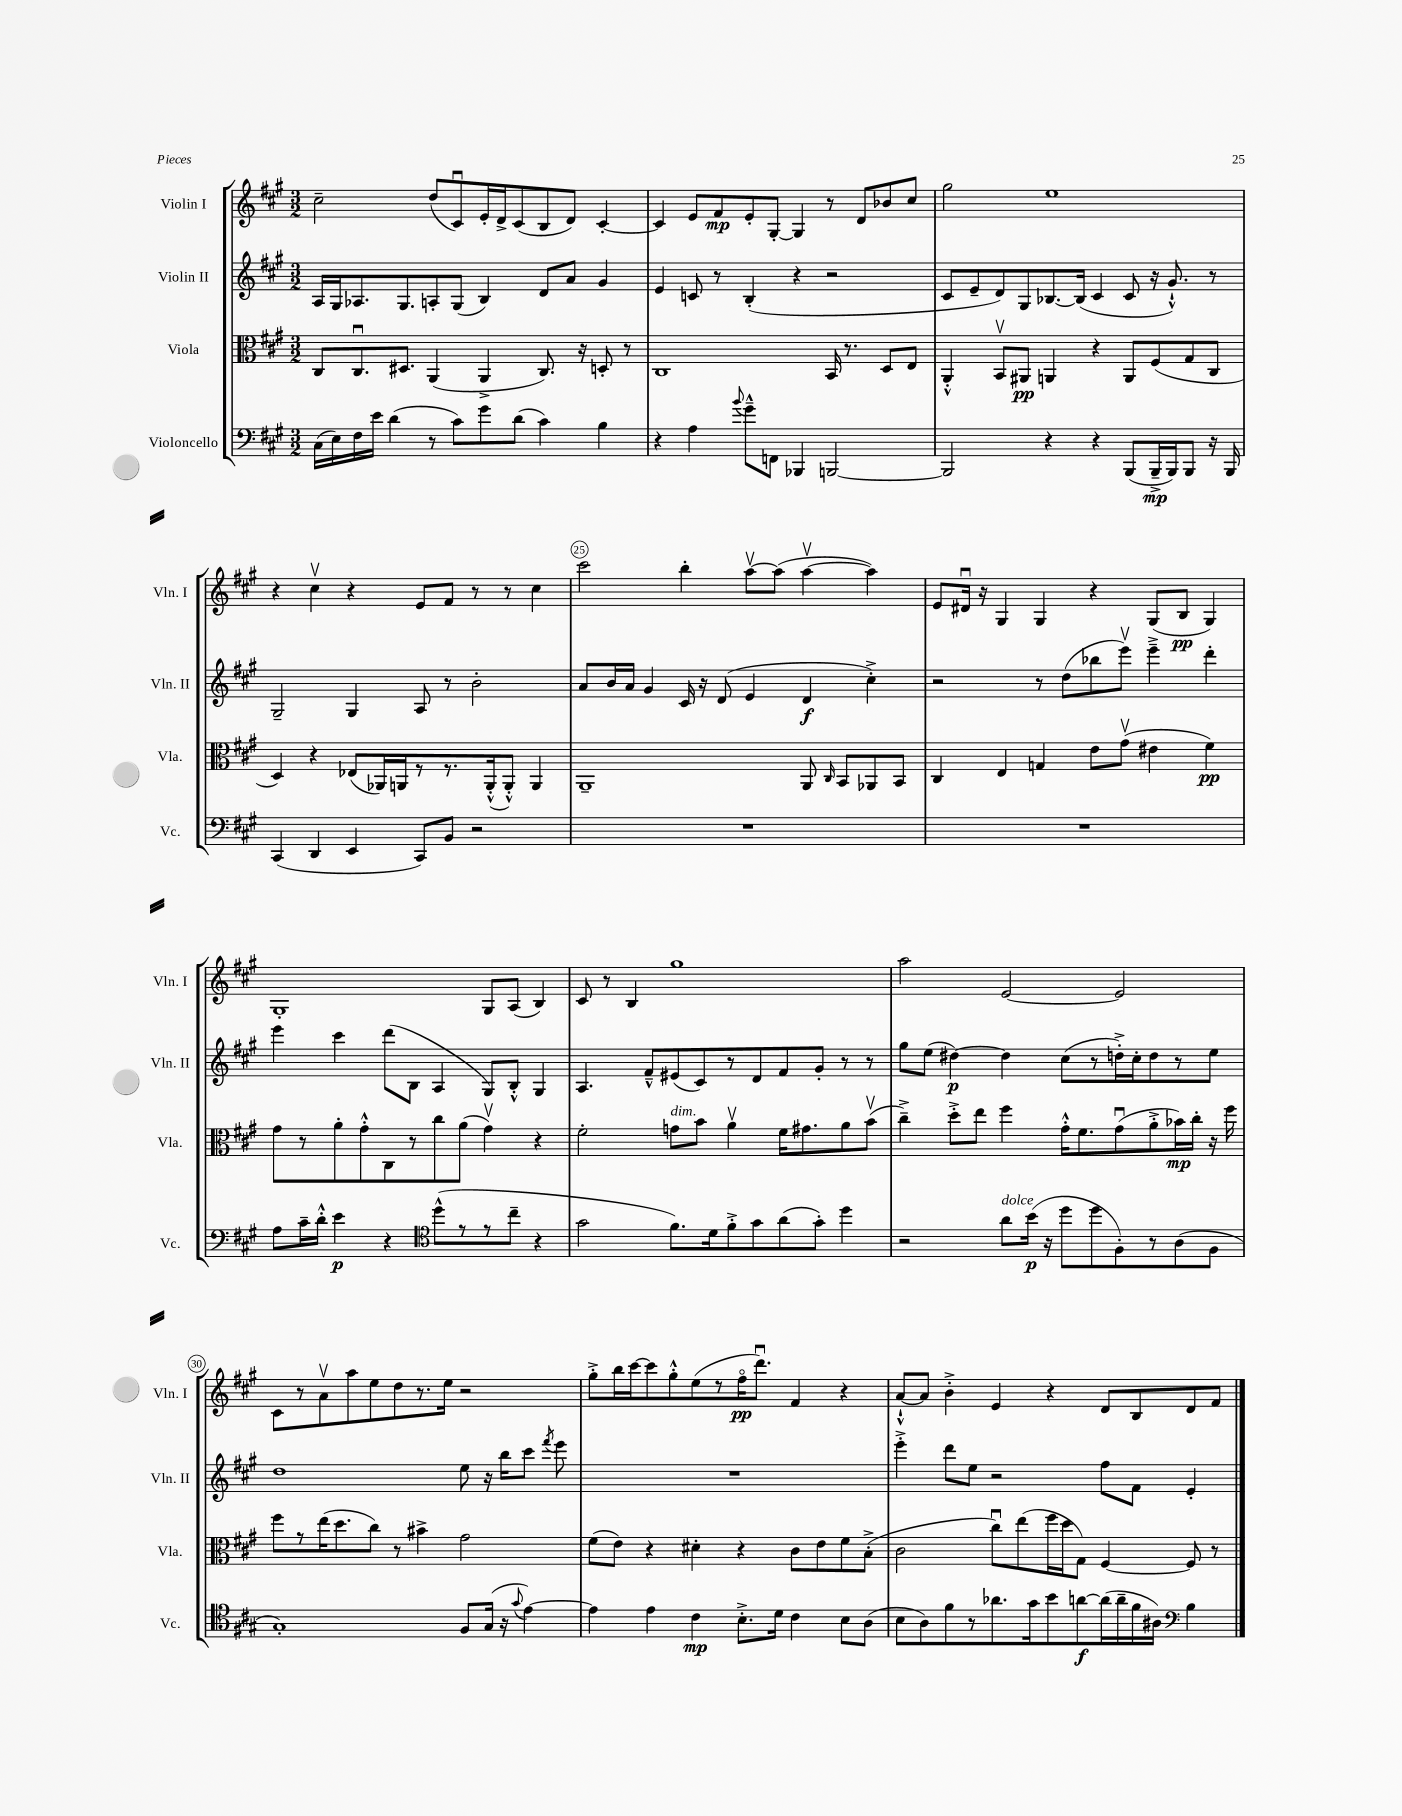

**kern	**dynam	**kern	**dynam	**kern	**dynam	**kern	**dynam
*part4	*part4	*part3	*part3	*part2	*part2	*part1	*part1
*staff4	*staff4	*staff3	*staff3	*staff2	*staff2	*staff1	*staff1
*I"Violoncello	*	*I"Viola	*	*I"Violin II	*	*I"Violin I	*
*I'Vc.	*	*I'Vla.	*	*I'Vln. II	*	*I'Vln. I	*
*clefF4	*	*clefC3	*	*clefG2	*	*clefG2	*
*k[f#c#g#]	*	*k[f#c#g#]	*	*k[f#c#g#]	*	*k[f#c#g#]	*
*M3/2	*	*M3/2	*	*M3/2	*	*M3/2	*
=21	=21	=21	=21	=21	=21	=21	=21
(16C#\LL	.	8C#/L	.	16A/LL	.	2cc#~\	.
16E\)	.	.	.	16G#/J	.	.	.
16F#\	.	8.C#u/	.	8.A-X/	.	.	.
16e\JJ	.	.	.	.	.	.	.
(4d\	.	.	.	.	.	.	.
.	.	8.D#X/J	.	8.G#/	.	.	.
8r	.	(4AA/	.	8An'/	.	(8dd/L	.
8c#\L)	.	.	.	(8G#/J	.	8c#u/)	.
8g#\	.	4AA^/	.	4B/)	.	16e'/L	.
.	.	.	.	.	.	16d^/J	.
(8d\J	.	.	.	.	.	(8c#/	.
4c#\)	.	8.C#/)	.	8d/L	.	8B/	.
.	.	.	.	8a/J	.	8d/J)	.
.	.	16r	.	.	.	.	.
4B\	.	8Dn'/	.	4g#/	.	[4c#'/	.
.	.	8r	.	.	.	.	.
=22	=22	=22	=22	=22	=22	=22	=22
4r	.	1C#	.	4e/	.	4c#/]	.
4A\	.	.	.	8cn/	.	8e/L	.
.	.	.	.	8r	.	8f#/	mp
8qqb/	.	.	.	.	.	.	.
8g#~^^\L	.	.	.	(4B'/	.	8e'/	.
8FFn\J	.	.	.	.	.	[8G#'/J	.
4BBB-X/	.	.	.	4r	.	4G#/]	.
[2BBBn/	.	16BB/	.	2r	.	8r	.
.	.	8.r	.	.	.	.	.
.	.	.	.	.	.	8d/L	.
.	.	8D/L	.	.	.	8b-X/	.
.	.	8E/J	.	.	.	8cc#/J	.
=23	=23	=23	=23	=23	=23	=23	=23
2BBB/]	.	4AA'^^/	.	8c#/L	.	2gg#\	.
.	.	.	.	8e~/	.	.	.
.	.	8BBv/L	.	8d/)	.	.	.
.	.	8AA#X/J	pp	8G#/	.	.	.
4r	.	4AAn/	.	[8.B-X/	.	1ee	.
.	.	.	.	(16B-/Jk]	.	.	.
4r	.	4r	.	4c#/	.	.	.
(8BBB/L	.	8AA/L	.	8c#/	.	.	.
16BBB~^/L	mp	(8F#/	.	16r	.	.	.
16BBB/J)	.	.	.	8.g#`^^/)	.	.	.
8BBB/J	.	8G#/	.	.	.	.	.
16r	.	8C#/J	.	8r	.	.	.
16BBB/	.	.	.	.	.	.	.
!!LO:LB:g=z
=24	=24	=24	=24	=24	=24	=24	=24
(4CC#/	.	4D/)	.	2G#~/	.	4r	.
4DD/	.	4r	.	.	.	4cc#v\	.
4EE/	.	(8E-X/L	.	4G#/	.	4r	.
.	.	16AA-X/L)	.	.	.	.	.
.	.	16AAn/J	.	.	.	.	.
8CC#/L)	.	8r	.	8A/	.	8e/L	.
8BB/J	.	8.r	.	8r	.	8f#/J	.
2r	.	.	.	2b'\	.	8r	.
.	.	(16AA'^^/k	.	.	.	.	.
.	.	8AA'^^/J)	.	.	.	8r	.
.	.	4AA/	.	.	.	4cc#\	.
=25	=25	=25	=25	=25	=25	=25	=25
1.r	.	1AA~	.	8a/L	.	2ccc#\	.
.	.	.	.	16b/L	.	.	.
.	.	.	.	16a/JJ	.	.	.
.	.	.	.	4g#/	.	.	.
.	.	.	.	16c#/	.	4bb'\	.
.	.	.	.	16r	.	.	.
.	.	.	.	(8d/	.	.	.
.	.	.	.	4e/	.	[8aav\L	.
.	.	.	.	.	.	(8aa\J]	.
.	.	8AA/	.	4d/	f	[4aav\	.
.	.	16qqC#/	.	.	.	.	.
.	.	8BB/L	.	.	.	.	.
.	.	8AA-X/	.	4cc#'^\)	.	4aa\])	.
.	.	8BB/J	.	.	.	.	.
=26	=26	=26	=26	=26	=26	=26	=26
1.r	.	4C#/	.	2r	.	8e/L	.
.	.	.	.	.	.	16d#Xu/Jk	.
.	.	.	.	.	.	16r	.
.	.	4E/	.	.	.	4G#/	.
.	.	4Gn/	.	8r	.	4G#/	.
.	.	.	.	(8dd\L	.	.	.
.	.	8e\L	.	8bb-X\	.	4r	.
.	.	(8g#v\J	.	8eeev\J)	.	.	.
.	.	4e#X\	.	4eee~^\	.	(8G#/L	.
.	.	.	.	.	.	8B/J	pp
.	.	4f#\)	pp	4ddd'\	.	4G#/)	.
!!LO:LB:g=z
=27	=27	=27	=27	=27	=27	=27	=27
8A\L	.	8g#\L	.	4eee\	.	1G#'	.
16c#~\L	.	8r	.	.	.	.	.
16d'^^\JJ	.	.	.	.	.	.	.
4e\	p	8a'\	.	4ccc#\	.	.	.
.	.	8g#'^^\	.	.	.	.	.
4r	.	8C#\	.	(8ddd\L	.	.	.
.	.	8r	.	8B\J	.	.	.
*clefC4	*	*	*	*	*	*	*
(8dd^^\L	.	8cc#\	.	4A/	.	.	.
8r	.	(8a\J	.	.	.	.	.
8r	.	4g#v\)	.	8G#/L)	.	8G#/L	.
8cc#~\J	.	.	.	8B'^^/J	.	(8A/J	.
4r	.	4r	.	4G#/	.	4B/)	.
=28	=28	=28	=28	=28	=28	=28	=28
2g#\	.	2f#'\	.	4.A/	.	8c#/	.
.	.	.	.	.	.	8r	.
.	.	.	.	.	.	4B/	.
.	.	.	.	8f#~^^/L	.	.	.
!	!	!LO:TX:a:i:t=dim.	!	!	!	!	!
8.f#\L)	.	8gn\L	.	(8e#X/	.	1gg#	.
.	.	8b\J	.	8c#/)	.	.	.
16d\k	.	.	.	.	.	.	.
8f#'^\	.	4av\	.	8r	.	.	.
8g#\	.	.	.	8d/	.	.	.
(8a\	.	16f#\KL	.	8f#/	.	.	.
.	.	8.g#X\	.	.	.	.	.
8g#'\J)	.	.	.	8g#'/J	.	.	.
4dd\	.	8a\	.	8r	.	.	.
.	.	(8bv\J	.	8r	.	.	.
=29	=29	=29	=29	=29	=29	=29	=29
2r	.	4cc#~^\)	.	8gg#\L	.	2aa\	.
.	.	.	.	(8ee\J	.	.	.
.	.	8dd'^\L	.	[4dd#X\)	p	.	.
.	.	8ee\J	.	.	.	.	.
!LO:TX:a:i:t=dolce	!	!	!	!	!	!	!
8a\L	.	4ff#\	.	4dd#\]	.	[2e/	.
(16b\Jk	p	.	.	.	.	.	.
16r	.	.	.	.	.	.	.
8dd\L	.	16g#'^^\KL	.	(8cc#\L	.	.	.
.	.	8.f#\	.	.	.	.	.
8dd\	.	.	.	8r	.	.	.
8F#'\)	.	(8g#u\	.	16ddn'^\L)	.	2e/]	.
.	.	.	.	16cc#'\J	.	.	.
8r	.	8a'^\	.	8dd\	.	.	.
(8A\	.	16b-X\L)	mp	8r	.	.	.
.	.	16cc#'\JJ	.	.	.	.	.
8F#\J	.	16r	.	8ee\J	.	.	.
.	.	16ff#\	.	.	.	.	.
!!LO:LB:g=z
=30	=30	=30	=30	=30	=30	=30	=30
1G#')	.	8ff#\L	.	1dd	.	8c#\L	.
.	.	8r	.	.	.	8r	.
.	.	(16ee\K	.	.	.	8av\	.
.	.	8.dd\	.	.	.	.	.
.	.	.	.	.	.	8aa\	.
.	.	8cc#\J)	.	.	.	8ee\	.
.	.	8r	.	.	.	8dd\	.
.	.	4b#X^\	.	.	.	8.r	.
.	.	.	.	.	.	16ee\Jk	.
8F#/L	.	2g#\	.	8ee\	.	2r	.
(16G#/Jk	.	.	.	16r	.	.	.
16r	.	.	.	16bb\KL	.	.	.
8qqg#/	.	.	.	.	.	.	.
[4e\)	.	.	.	8ccc#\J	.	.	.
.	.	.	.	8qfff#/	.	.	.
.	.	.	.	8eee\	.	.	.
=31	=31	=31	=31	=31	=31	=31	=31
4e\]	.	(8f#\L	.	1.r	.	8gg#'^\L	.
.	.	8e\J)	.	.	.	16bb\L	.
.	.	.	.	.	.	[16ccc#\J	.
4e\	.	4r	.	.	.	8ccc#\]	.
.	.	.	.	.	.	8gg#'^^\	.
4c#\	mp	4d#X'\	.	.	.	(8ee\	.
.	.	.	.	.	.	8r	.
8.B'^\L	.	4r	.	.	.	16ff#\K	pp
.	.	.	.	.	.	8.dddu\J)	.
16d\Jk	.	.	.	.	.	.	.
4c#\	.	8c#\L	.	.	.	4f#/	.
.	.	8e\	.	.	.	.	.
8B\L	.	8f#\	.	.	.	4r	.
(8A\J	.	(8B'^\J	.	.	.	.	.
=32	=32	=32	=32	=32	=32	=32	=32
8B\L	.	2c#\	.	4eee'^\	.	[8a`^^/L	.
8A\)	.	.	.	.	.	8a/J]	.
8f#\	.	.	.	8ddd\L	.	4b'^\	.
8r	.	.	.	8ee\J	.	.	.
8.a-X\	.	8cc#u\L)	.	2r	.	4e/	.
.	.	(8ee\	.	.	.	.	.
16g#\k	.	.	.	.	.	.	.
8b\	.	16ff#\L	.	.	.	4r	.
.	.	16dd\J	.	.	.	.	.
[8an\	f	8G#\J)	.	.	.	.	.
(16a\L]	.	[4F#/	.	8ff#\L	.	8d/L	.
16a~\	.	.	.	.	.	.	.
16f#\	.	.	.	8f#\J	.	8B/	.
16A#X\JJ)	.	.	.	.	.	.	.
*clefF4	*	*	*	*	*	*	*
4B\	.	8F#/]	.	4e'/	.	8d/	.
.	.	8r	.	.	.	8f#/J	.
==	==	==	==	==	==	==	==
*-	*-	*-	*-	*-	*-	*-	*-
